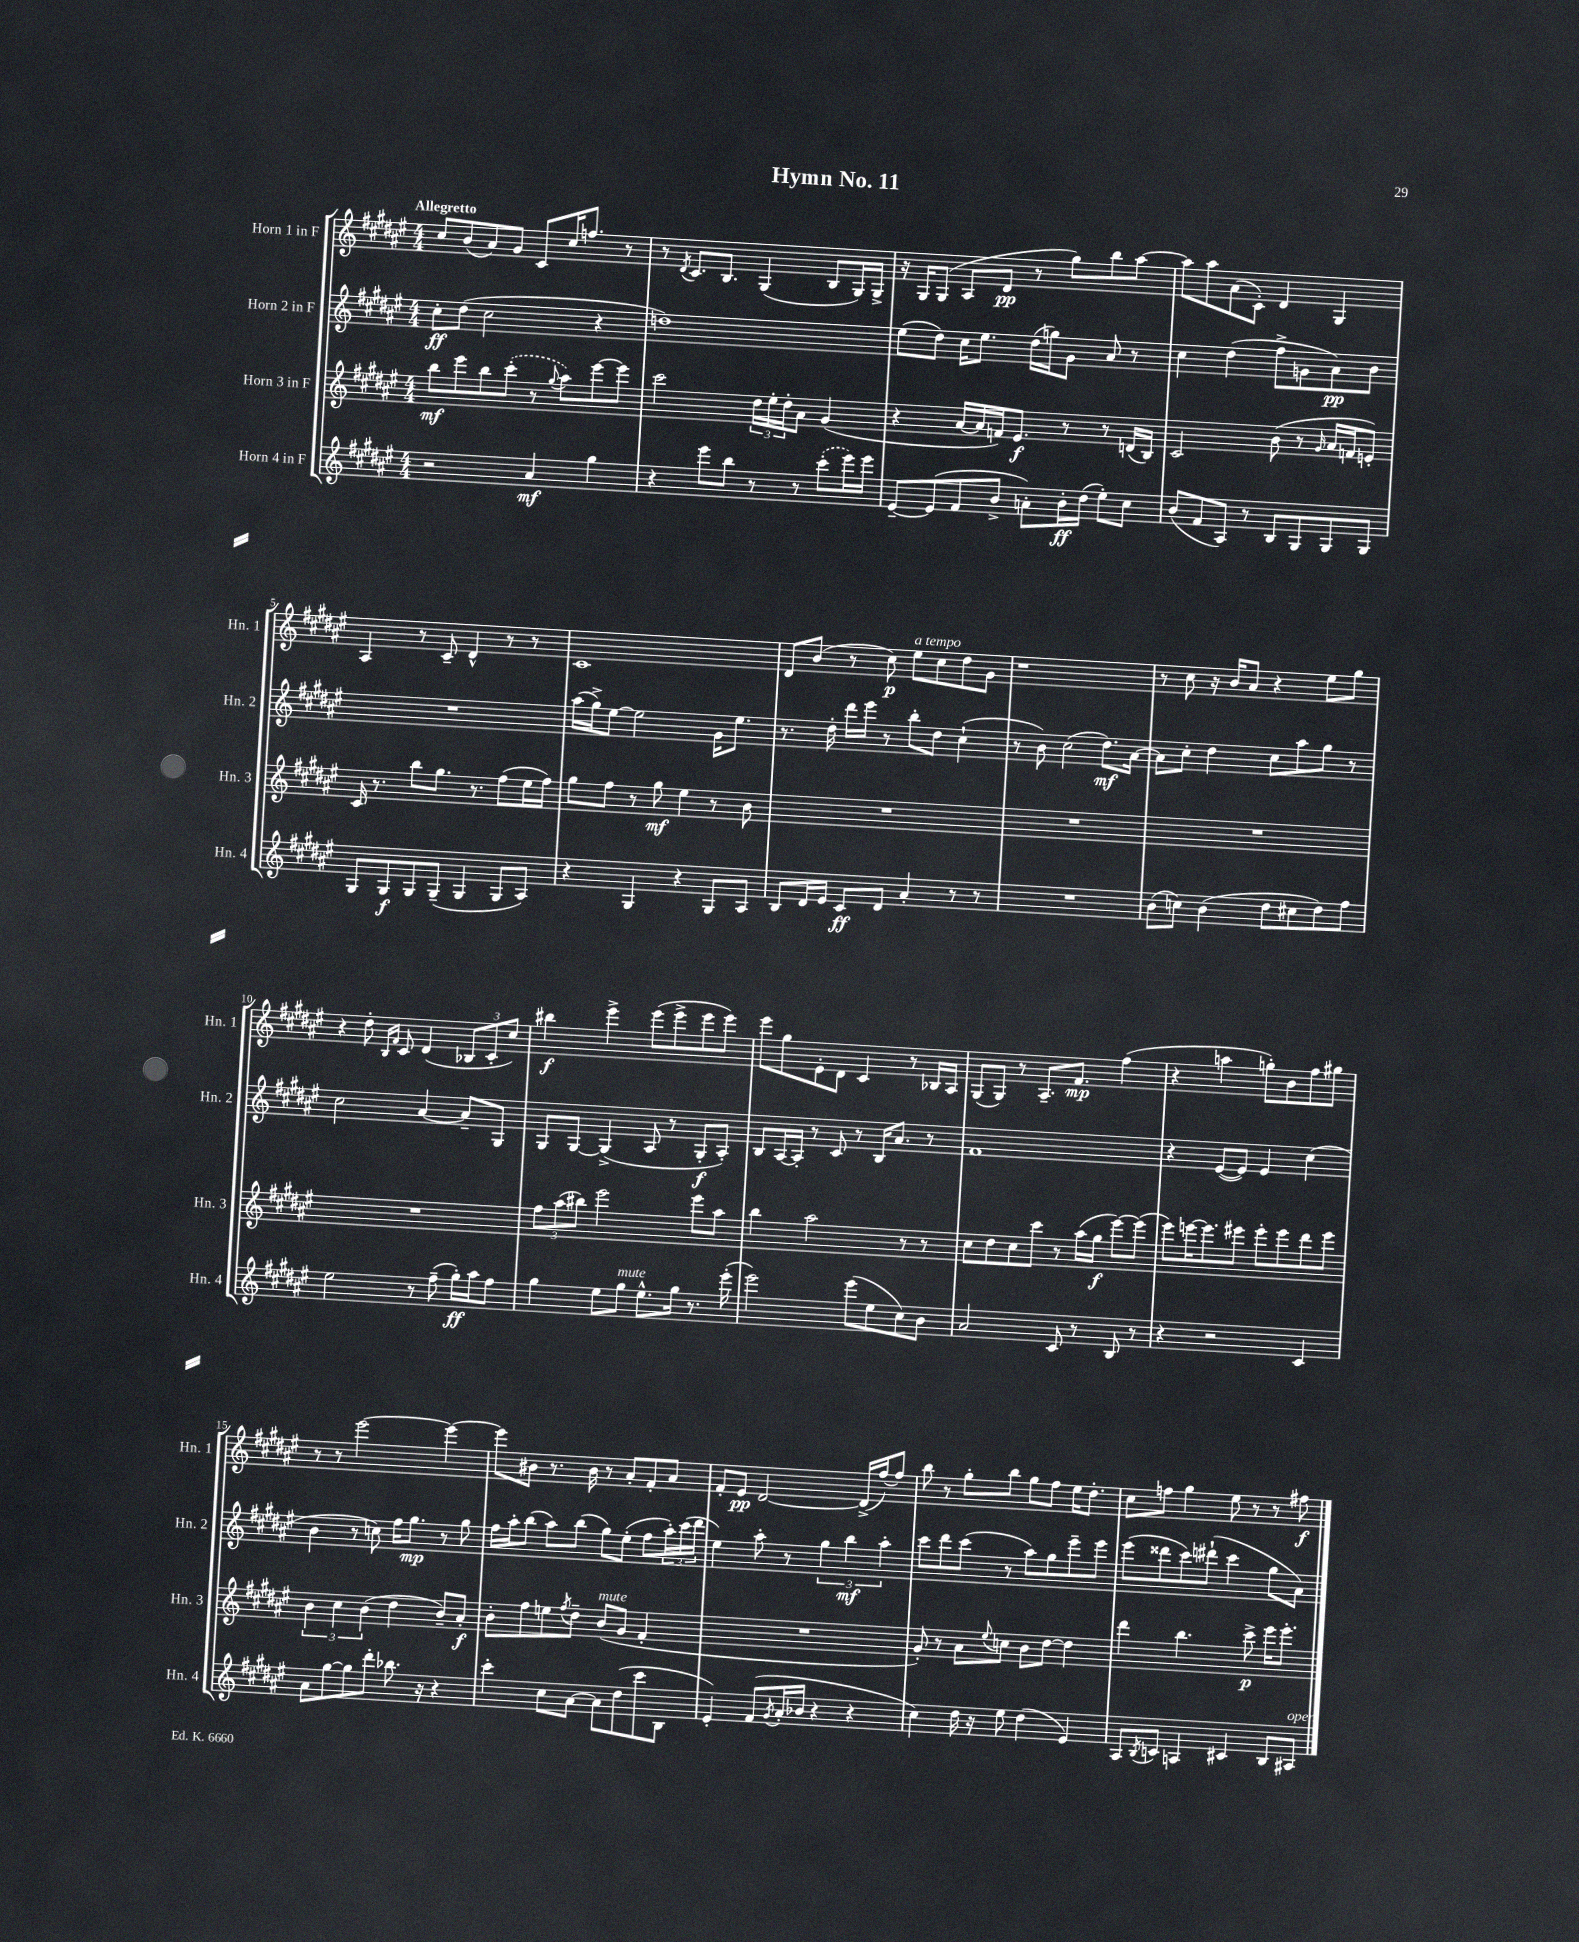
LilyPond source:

\header { title = "Hymn No. 11" }
<<
\new StaffGroup <<
\new Staff = "s0" \with { instrumentName = "Horn 1 in F" shortInstrumentName = "Hn. 1" } {
    \clef treble \key fis \major \numericTimeSignature \time 4/4 \tempo "Allegretto"
    cis''8 b'8( ais'8) gis'8 cis'8 cis''16 f''8. r8 |
    r8 \acciaccatura { dis'8 } cis'8. b8. gis4( b8 gis16) gis16-> |
    r16 gis16 gis8( ais8 dis'8\pp r8 gis''8) b''8 ais''8~ |
    ais''8 ais''8 ais'8( cis'8-.) dis'4 gis4 |
    ais4 r8 cis'8-- dis'4-^ r8 r8 |
    cis'1 |
    dis'8 b'8( r8 cis''8\p) eis''8^\markup { \italic "a tempo" } cis''8 dis''8 gis'8 |
    r1 |
    r8 cis''8 r16 b'16 ais'8 r4 eis''8 gis''8 |
    r4 dis''8-. \grace { b16 fis'16 } cis'8 dis'4( \tuplet 3/2 { bes8 cis'8-. cis''8) } |
    bis''4\f eis'''4-> eis'''8( eis'''8-> eis'''8 eis'''8) |
    eis'''8 gis''8 eis'8-. dis'8 cis'4 r8 bes16 ais16 |
    gis8( gis8) r8 ais8.-- fis'8.\mp fis''4( |
    r4 a''4 g''8-.) b'8 fis''8 gis''8 |
    r8 r8 eis'''2~ eis'''4~ |
    eis'''8 bis'8 r8. bis'16 r8 ais'8-. fis'8-. ais'8 |
    fis'8-. eis'8\pp dis'2~ dis'16->( fis''16~) fis''8 |
    b''8 r8 gis''8-. b''8 gis''8 fis''8 eis''16 dis''8.-. |
    cis''8 f''8 gis''4 eis''8 r8 r8 fis''8\f \bar "|." |
}
\new Staff = "s1" \with { instrumentName = "Horn 2 in F" shortInstrumentName = "Hn. 2" } {
    \clef treble \key fis \major \numericTimeSignature \time 4/4
    cis''8-.\ff dis''8( cis''2 r4 |
    d''1) |
    eis''8( dis''8) cis''16 eis''8. dis''16( g''16) gis'8 ais'8 r8 |
    cis''4 dis''4( fis''8-> g'8 ais'8\pp) b'8 |
    R1 |
    ais''16( gis''16->) eis''8~ eis''2 gis'16 eis''8. |
    r8. dis''16-. dis'''16 eis'''16 r8 b''8-. dis''8 cis''4-!( |
    r8 b'8) cis''2( dis''8.\mf) ais'16~ |
    ais'8 cis''8-. dis''4 cis''8 ais''8 gis''8 r8 |
    cis''2 ais'4~ ais'8-- gis8 |
    gis8 gis8~ gis4->( ais8 r8 gis8-.\f ais8-.) |
    b8 ais16~ ais16-. r8 cis'8 r8 b16 ais'8. r8 |
    fis'1 |
    r4 eis'8~( eis'8) eis'4 cis''4( |
    b'4 r8 c''8) fis''16 gis''8.\mp r8 gis''8 |
    fis''16 ais''16-. b''8( ais''8) b''8( gis''8) eis''8-.( fis''8 \tuplet 3/2 { ais''16-.) cis'''16( dis'''16 } |
    eis''4) ais''8-. r8 \tuplet 3/2 { gis''4 b''4\mf ais''4-. } |
    cis'''8 dis'''8 cis'''8( r8 ais''8) gis''8 eis'''8-- eis'''8 |
    eis'''8( disis'''8 cis'''8) dis'''8-!( cis'''4 gis''8 ais'8) \bar "|." |
}
\new Staff = "s2" \with { instrumentName = "Horn 3 in F" shortInstrumentName = "Hn. 3" } {
    \clef treble \key fis \major \numericTimeSignature \time 4/4
    b''8\mf eis'''8 b''8 \once \slurDashed cis'''8-.( r8 \appoggiatura { gis''8 } ais''8) eis'''8~ eis'''8 |
    cis'''2 \tuplet 3/2 { dis''16 eis''16-. dis''16-. } ais'8 gis'4( |
    r4 ais'16~ ais'16 f'16) eis'8.\f r8 r8 d'16( b16) |
    cis'2 b'8( r8 \grace { gis'16 } ais'16 f'16 e'8-.) |
    cis'16 r8. b''8 gis''8. r8. fis''8( eis''16 fis''16) |
    gis''8 fis''8 r8 gis''8\mf eis''4 r8 b'8 |
    R1 |
    R1 |
    R1 |
    R1 |
    \tuplet 3/2 { fis''8 ais''8( bis''8) } eis'''2 eis'''8 ais''8 |
    b''4 ais''2 r8 r8 |
    cis''8 dis''8 cis''8 cis'''8 r8 ais''16( gis''16\f eis'''8~) eis'''8( |
    eis'''8) e'''16~ e'''8. eis'''8 eis'''8-. eis'''8 dis'''8 eis'''8 |
    \tuplet 3/2 { b'4 cis''4 b'4( } dis''4 b'8--) ais'8-.\f |
    b'8-. fis''8 e''8 \acciaccatura { fis''8 } dis''8-- b'8^\markup { \italic "mute" }( gis'8 fis'4-. |
    R1 |
    gis'8-.) r8 ais'8 \appoggiatura { eis''8 } c''8 b'8 dis''8~ dis''4 |
    dis'''4 b''4. cis'''8->\p eis'''16 eis'''8.-. \bar "|." |
}
\new Staff = "s3" \with { instrumentName = "Horn 4 in F" shortInstrumentName = "Hn. 4" } {
    \clef treble \key fis \major \numericTimeSignature \time 4/4
    r2 ais'4\mf gis''4 |
    r4 eis'''8 b''8 r8 r8 \once \slurDashed cis'''8-.( eis'''16) eis'''16 |
    eis'8~-- eis'8( fis'8 b'8-> a'8-.) b'16-.\ff dis''16( eis''8-.) cis''8 |
    b'8( fis'8 ais8) r8 b8 gis8 gis8 gis8 |
    gis8 gis8\f gis8 gis8--( gis4 gis8 ais8) |
    r4 gis4 r4 gis8 ais8 |
    b8 dis'16 eis'16 cis'8\ff dis'8 ais'4-. r8 r8 |
    R1 |
    b'8( c''8) b'4( dis''8 cis''8 dis''8) fis''8 |
    eis''2 r8 fis''8--( gis''16-.\ff) ais''16 fis''8 |
    gis''4 eis''8 gis''8^\markup { \italic "mute" } eis''8.-^ gis''16 r8. eis'''16-.( |
    eis'''2) eis'''8( eis''8 cis''8) b'8 |
    ais'2 cis'8 r8 b8 r8 |
    r4 r2 cis'4 |
    ais'8 gis''8~ gis''8 dis'''8-. bes''8. r16 r4 |
    cis'''4-. cis''8 ais'8~ ais'8 dis''8( cis'''8 b8 |
    eis'4-.) fis'8( \acciaccatura { gis'8 } ais'16-. bes'16 r4 r4 |
    cis''4) dis''16 r16 eis''8 dis''4( eis'4) |
    ais8 \acciaccatura { b8 } c'8 a4 cis'4 b8 ais8^\markup { \italic "open" } \bar "|." |
}
>>
>>
